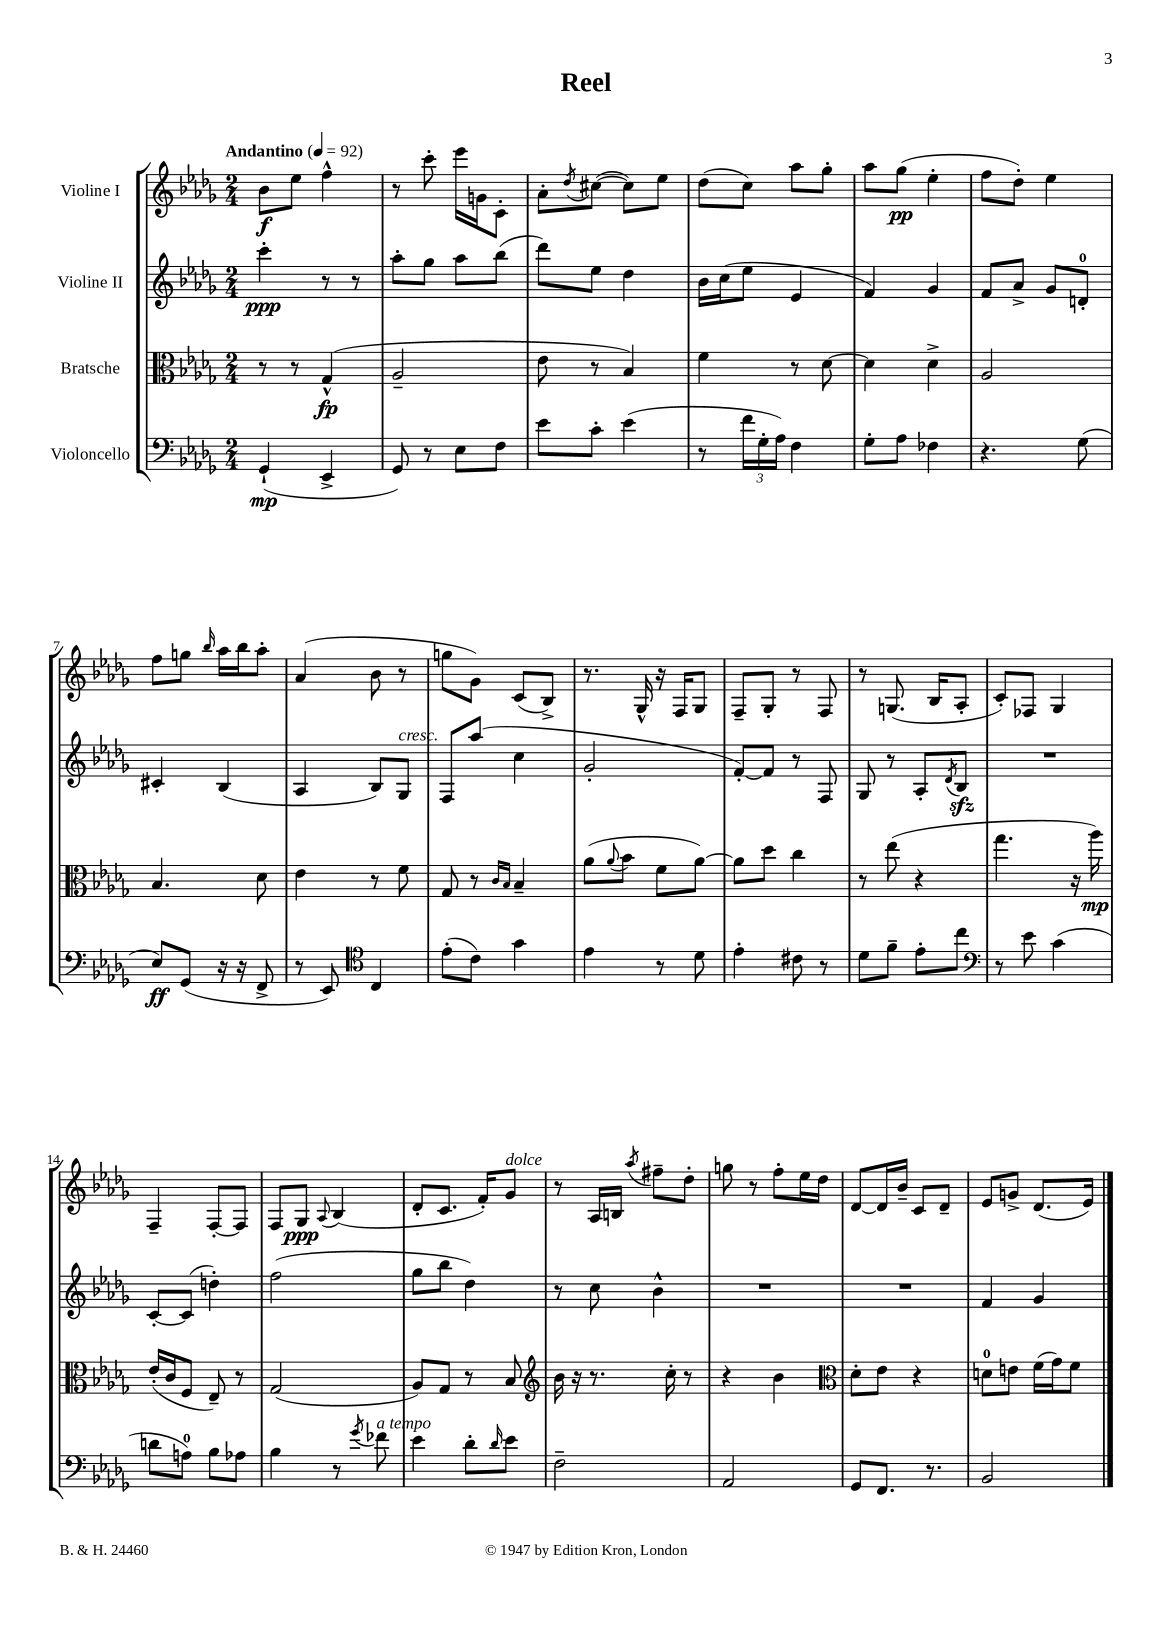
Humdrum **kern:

**kern	**dynam	**kern	**dynam	**kern	**dynam	**kern	**dynam
*part4	*part4	*part3	*part3	*part2	*part2	*part1	*part1
*staff4	*staff4	*staff3	*staff3	*staff2	*staff2	*staff1	*staff1
*I"Violoncello	*	*I"Bratsche	*	*I"Violine II	*	*I"Violine I	*
*clefF4	*	*clefC3	*	*clefG2	*	*clefG2	*
*k[b-e-a-d-g-]	*	*k[b-e-a-d-g-]	*	*k[b-e-a-d-g-]	*	*k[b-e-a-d-g-]	*
*M2/4	*	*M2/4	*	*M2/4	*	*M2/4	*
*MM92	*	*MM92	*	*MM92	*	*MM92	*
=1	=1	=1	=1	=1	=1	=1	=1
!	!	!	!	!	!	!LO:TX:a:B:t=Andantino	!
(4GG-`/	mp	8r	.	4ccc'\	ppp	8b-\L	f
.	.	8r	.	.	.	8ee-\J	.
4EE-^/	.	(4G-^^/	fp	8r	.	4ff^^\	.
.	.	.	.	8r	.	.	.
=2	=2	=2	=2	=2	=2	=2	=2
8GG-/)	.	2A-~/	.	8aa-'\L	.	8r	.
8r	.	.	.	8gg-\J	.	8ccc'\	.
8E-\L	.	.	.	8aa-\L	.	16eee-\LL	.
.	.	.	.	.	.	16gn\J	.
8F\J	.	.	.	(8bb-\J	.	8c'\J	.
=3	=3	=3	=3	=3	=3	=3	=3
8e-\L	.	8e-\	.	8ddd-\L)	.	8a-'\L	.
.	.	.	.	.	.	8qdd-/	.
8c'\J	.	8r	.	8ee-\J	.	([8cc#X\J	.
(4e-\	.	4B-/)	.	4dd-\	.	8cc#\L])	.
.	.	.	.	.	.	8ee-\J	.
=4	=4	=4	=4	=4	=4	=4	=4
8r	.	4f\	.	16b-\LL	.	(8dd-\L	.
.	.	.	.	(16cc\J	.	.	.
24f\LL	.	.	.	8ee-\J	.	8cc\J)	.
24G-'\	.	.	.	.	.	.	.
24A-\JJ)	.	.	.	.	.	.	.
4F\	.	8r	.	4e-/	.	8aa-\L	.
.	.	[8d-\	.	.	.	8gg-'\J	.
=5	=5	=5	=5	=5	=5	=5	=5
8G-'\L	.	4d-\]	.	4f/)	.	8aa-\L	.
8A-\J	.	.	.	.	.	(8gg-\J	pp
4F-X\	.	4d-^\	.	4g-/	.	4ee-'\	.
=6	=6	=6	=6	=6	=6	=6	=6
4.r	.	2A-/	.	8f/L	.	8ff\L	.
.	.	.	.	8a-^/J	.	8dd-'\J)	.
.	.	.	.	8g-/L	.	4ee-\	.
(8G-\	.	.	.	8dn'/J	.	.	.
!!LO:LB:g=z
=7	=7	=7	=7	=7	=7	=7	=7
8E-/L)	ff	4.B-/	.	4c#X'/	.	8ff\L	.
(8GG-/J	.	.	.	.	.	8ggn\J	.
.	.	.	.	.	.	16qqbb-/	.
16r	.	.	.	(4B-/	.	16aa-\LL	.
16r	.	.	.	.	.	16bb-\J	.
8FF^/	.	8d-\	.	.	.	8aa-'\J	.
=8	=8	=8	=8	=8	=8	=8	=8
8r	.	4e-\	.	4A-/	.	(4a-/	.
8EE-/)	.	.	.	.	.	.	.
*clefC4	*	*	*	*	*	*	*
4C/	.	8r	.	8B-/L)	.	8b-\	.
!	!	!	!	!LO:TX:a:i:t=cresc.	!	!	!
.	.	8f\	.	8G-/J	.	8r	.
=9	=9	=9	=9	=9	=9	=9	=9
(8e-'\L	.	8G-/	.	8F/L	.	8ggn\L	.
8c\J)	.	8r	.	(8aa-/J	.	8g-\J)	.
.	.	16qqc/LL	.	.	.	.	.
.	.	16qqB-/JJ	.	.	.	.	.
4g-\	.	4B-~/	.	4cc\	.	(8c/L	.
.	.	.	.	.	.	8B-^/J)	.
=10	=10	=10	=10	=10	=10	=10	=10
4e-\	.	(8a-\L	.	2g-'/	.	8.r	.
.	.	8qqa-/	.	.	.	.	.
.	.	8b-\J	.	.	.	.	.
.	.	.	.	.	.	16G-^^/	.
8r	.	8f\L	.	.	.	16r	.
.	.	.	.	.	.	16F/KL	.
8d-\	.	[8a-\J)	.	.	.	8G-/J	.
=11	=11	=11	=11	=11	=11	=11	=11
4e-'\	.	8a-\L]	.	[8f'/L)	.	8F~/L	.
.	.	8dd-\J	.	8f/J]	.	8G-'/J	.
8c#X\	.	4cc\	.	8r	.	8r	.
8r	.	.	.	8F/	.	8F/	.
=12	=12	=12	=12	=12	=12	=12	=12
8d-\L	.	8r	.	8G-/	.	8r	.
8f~\J	.	(8ee-\	.	8r	.	(8.Gn/	.
8e-'\L	.	4r	.	8A-'/L	.	.	.
.	.	.	.	.	.	16B-/KL	.
.	.	.	.	8qd-/	.	.	.
8cc\J	.	.	.	8B-zz/J	.	8A-'/J	.
=13	=13	=13	=13	=13	=13	=13	=13
*clefF4	*	*	*	*	*	*	*
8r	.	4.gg-\	.	2r	.	8c'/L)	.
8e-\	.	.	.	.	.	8F-X/J	.
(4c\	.	.	.	.	.	4G-/	.
.	.	16r	.	.	.	.	.
.	.	16aa-\)	mp	.	.	.	.
!!LO:LB:g=z
=14	=14	=14	=14	=14	=14	=14	=14
8dn\L	.	(16e-'/LL	.	[8c'/L	.	4F~/	.
.	.	16c/J	.	.	.	.	.
8An\J)	.	8F/J	.	(8c/J]	.	.	.
8B-\L	.	8E-~/)	.	4ddn'\)	.	[8F'/L	.
8A-X\J	.	8r	.	.	.	8F/J]	.
=15	=15	=15	=15	=15	=15	=15	=15
4B-\	.	(2G-/	.	(2ff\	.	8F/L	.
.	.	.	.	.	.	8G-/J	ppp
.	.	.	.	.	.	8qqA-/	.
8r	.	.	.	.	.	(4B-/	.
8qg-/	.	.	.	.	.	.	.
!LO:TX:a:i:t=a tempo	!	!	!	!	!	!	!
8f-X\	.	.	.	.	.	.	.
=16	=16	=16	=16	=16	=16	=16	=16
4e-\	.	8A-/L)	.	8gg-\L	.	8d-'/L	.
.	.	8G-/J	.	8bb-\J	.	8.c/J	.
8d-'\L	.	8r	.	4dd-\)	.	.	.
.	.	.	.	.	.	16f'/KL)	.
16qqd-/	.	.	.	.	.	.	.
!	!	!	!	!	!	!LO:TX:a:i:t=dolce	!
8e-\J	.	8B-/	.	.	.	8g-/J	.
=17	=17	=17	=17	=17	=17	=17	=17
*	*	*clefG2	*	*	*	*	*
2F~\	.	16b-\	.	8r	.	8r	.
.	.	16r	.	.	.	.	.
.	.	8.r	.	8cc\	.	16A-/LL	.
.	.	.	.	.	.	16Bn/JJ	.
.	.	.	.	.	.	8qaa-/	.
.	.	.	.	4b-^^\	.	8ff#X~\L	.
.	.	16cc'\	.	.	.	.	.
.	.	8r	.	.	.	8dd-'\J	.
=18	=18	=18	=18	=18	=18	=18	=18
2AA-/	.	4r	.	2r	.	8ggn\	.
.	.	.	.	.	.	8r	.
.	.	4b-\	.	.	.	8ff'\L	.
.	.	.	.	.	.	16ee-\L	.
.	.	.	.	.	.	16dd-\JJ	.
=19	=19	=19	=19	=19	=19	=19	=19
*	*	*clefC3	*	*	*	*	*
8GG-/L	.	8d-'\L	.	2r	.	[8d-/L	.
8.FF/J	.	8e-\J	.	.	.	16d-/L]	.
.	.	.	.	.	.	16b-~/JJ	.
.	.	4r	.	.	.	8c/L	.
8.r	.	.	.	.	.	.	.
.	.	.	.	.	.	8d-~/J	.
=20	=20	=20	=20	=20	=20	=20	=20
2BB-/	.	8dn\L	.	4f/	.	8e-/L	.
.	.	8en\J	.	.	.	8gn^/J	.
.	.	(16f\LL	.	4g-/	.	(8.d-/L	.
.	.	16g-\J)	.	.	.	.	.
.	.	8f\J	.	.	.	.	.
.	.	.	.	.	.	16e-/Jk)	.
==	==	==	==	==	==	==	==
*-	*-	*-	*-	*-	*-	*-	*-
